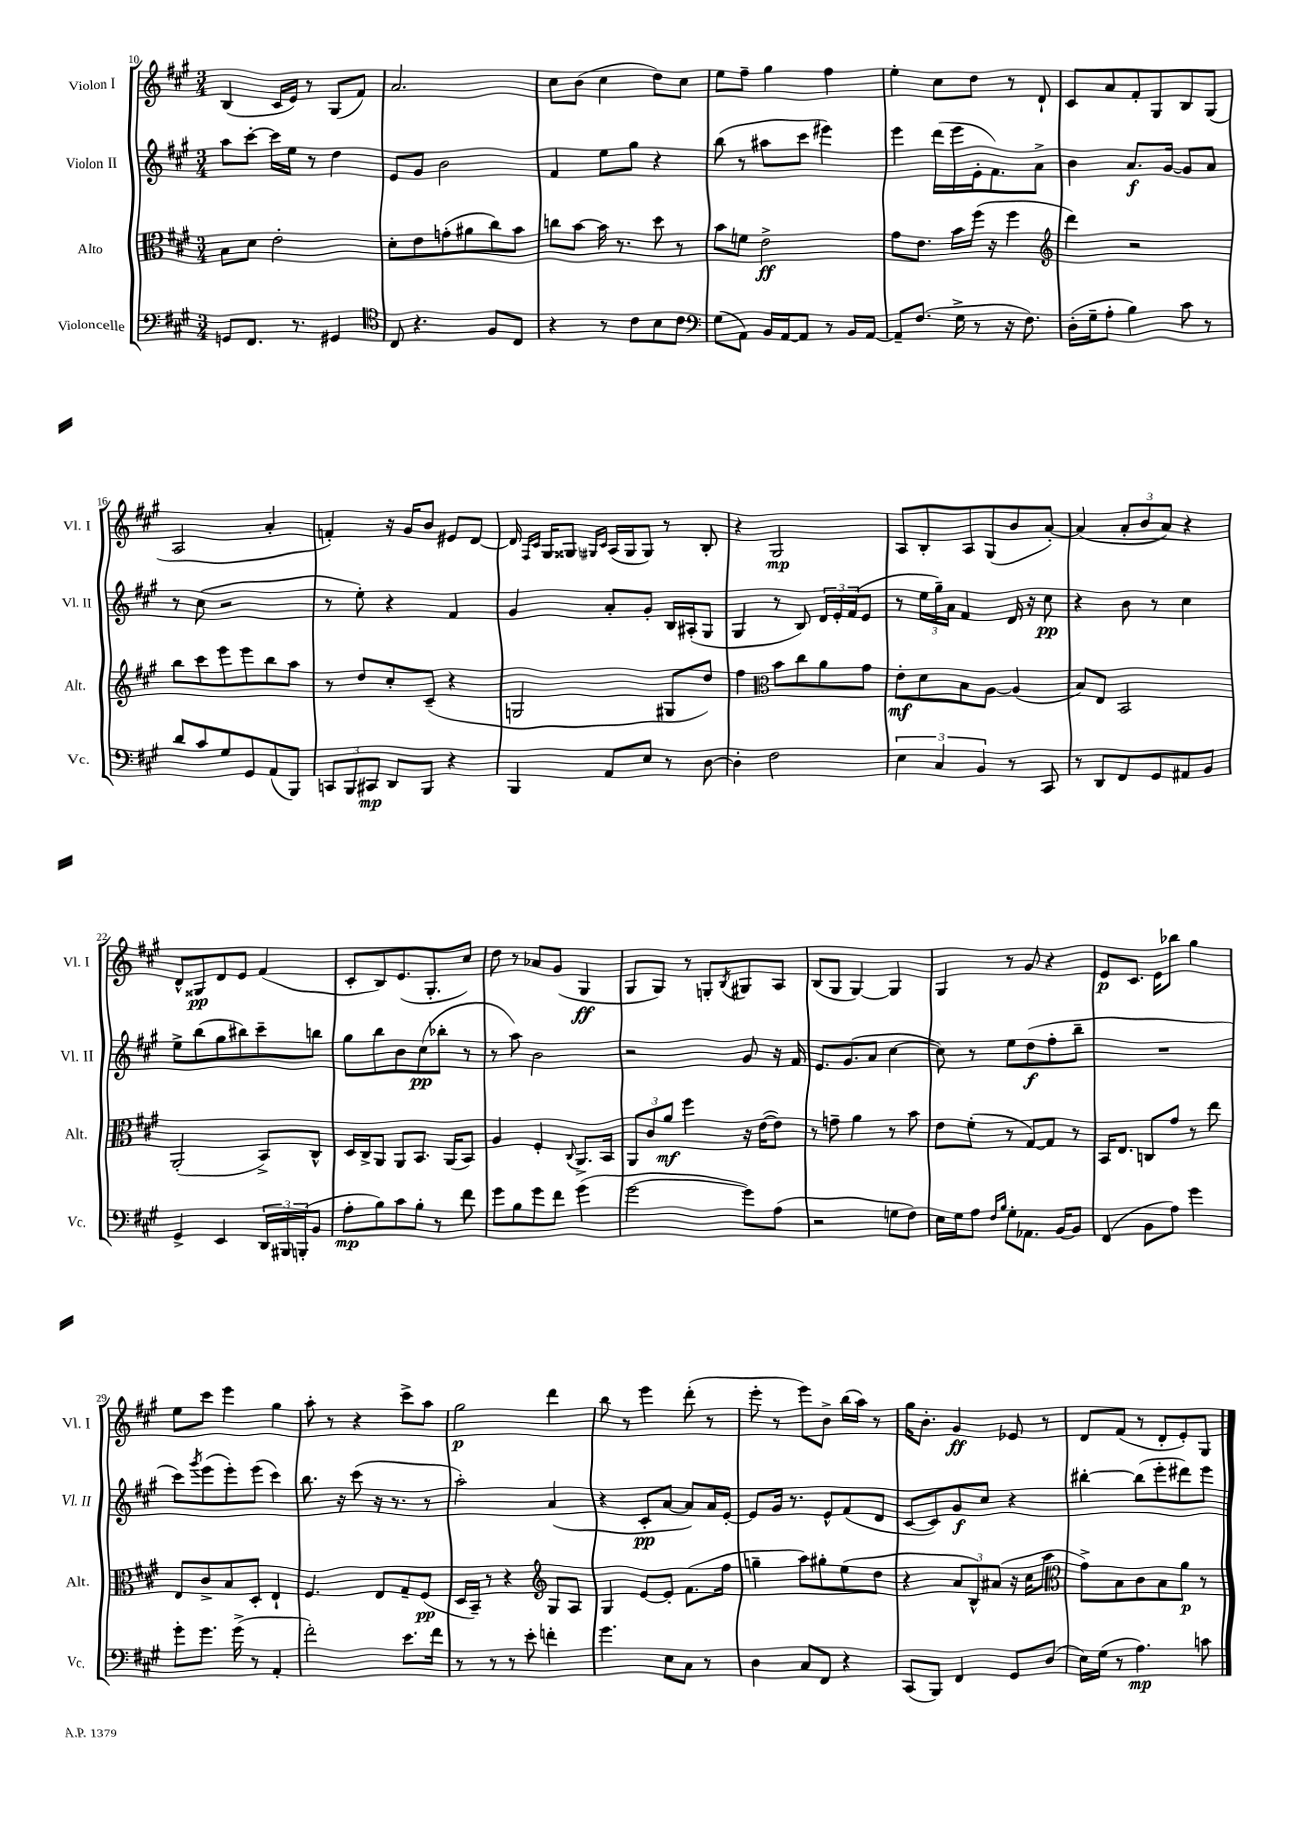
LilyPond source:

<<
\new StaffGroup <<
\new Staff = "s0" \with { instrumentName = "Violon I" shortInstrumentName = "Vl. I" } {
    \clef treble \key a \major \numericTimeSignature \time 3/4
    b4( cis'16 e'16) r8 gis8( fis'8) |
    a'2. |
    cis''8 b'8( cis''4 d''8) cis''8 |
    e''8 fis''8-- gis''4 fis''4 |
    e''4-. cis''8 d''8 r8 d'8-! |
    cis'8 a'8 fis'8-. gis8 b8 gis8( |
    a2 a'4-. |
    f'4-.) r16 gis'16 b'8 eis'8 d'8~ |
    d'16 \grace { fis16 cis'16 } gis16 gisis8 \grace { gis16 cis'16 } a16( gis16 gis8) r8 b8-. |
    r4 gis2\mp |
    a8 b8-. a8 gis8( b'8 a'8~-.) |
    a'4( \tuplet 3/2 { a'8-. b'8 a'8) } r4 |
    d'8-^ gisis8\pp d'8 e'8 fis'4( |
    cis'8-. b8) e'8.( gis8.-. cis''8) |
    d''8 r8 aes'8 gis'8( gis4\ff |
    gis8 gis8) r8 g8-. \acciaccatura { b8 } gis8 a8 |
    b8( gis8 gis4~) gis4 |
    gis4 r8 gis'8 r4 |
    e'8\p cis'8. e'16 bes''8 gis''4 |
    e''8 cis'''8 e'''4 gis''4 |
    a''8-. r8 r4 cis'''8-> a''8 |
    gis''2\p d'''4 |
    b''8 r8 e'''4 d'''8-.( r8 |
    e'''8-. r8 e'''8) b'8-> b''16( a''16) r8 |
    gis''16 b'8.-. gis'4\ff ees'8 r8 |
    d'8 fis'8( r8 d'8-. e'8-.) gis8 \bar "|." |
}
\new Staff = "s1" \with { instrumentName = "Violon II" shortInstrumentName = "Vl. II" } {
    \clef treble \key a \major \numericTimeSignature \time 3/4
    a''8 cis'''8~-. cis'''16 e''16 r8 d''4 |
    e'8 gis'8 b'2 |
    fis'4 e''8 gis''8 r4 |
    b''8( r8 ais''8 cis'''8 eis'''4) |
    e'''4 d'''16( e'''16 e'16-. fis'8.) a'8-> |
    b'4 a'8.\f gis'16~ gis'8 a'8 |
    r8 cis''8( r2 |
    r8 e''8-.) r4 fis'4 |
    gis'4 a'8-. gis'8-. b16 ais16-.( gis8 |
    gis4 r8 b8) \tuplet 3/2 { d'16 e'16-. fis'16( } e'8 |
    r8 \tuplet 3/2 { e''16 gis''16--) a'16 } fis'4 d'16 r16 cis''8\pp |
    r4 b'8 r8 cis''4 |
    e''8-> b''8( gis''8 bis''8) cis'''8-- b''8 |
    gis''8 b''8 b'8 cis''8\pp( bes''8-. r8 |
    r8 a''8) b'2 |
    r2 gis'8 r16 fis'16 |
    e'8. gis'8.( a'8 cis''4~ |
    cis''8) r8 e''8 d''8\f( fis''8-. b''8-- |
    R2. |
    cis'''8) \acciaccatura { gis'''8 } e'''8( e'''8-.) e'''8( cis'''4) |
    b''8. r16 cis'''8( r16 r8. r8 |
    a''2-.) a'4( |
    r4 cis'8-.\pp a'8~ a'8) a'16 e'16~-. |
    e'8 gis'16 r8. e'8-^ fis'8( d'8 |
    cis'8~ cis'8) gis'8\f cis''8 r4 |
    bis''4~-. bis''8( e'''8-. dis'''8) e'''8 \bar "|." |
}
\new Staff = "s2" \with { instrumentName = "Alto" shortInstrumentName = "Alt." } {
    \clef alto \key a \major \numericTimeSignature \time 3/4
    b8 d'8 e'2-. |
    d'8-. e'8 g'8-.( ais'8 cis''8) b'8 |
    c''8 b'8~ b'16 r8. d''8 r8 |
    b'8 f'8 e'2->\ff |
    gis'8 e'8. b'16 fis''16( r16 fis''4 |
    \clef treble d'''4) r2 |
    b''8 cis'''8 e'''8 e'''8 b''8 a''8 |
    r8 d''8 cis''8-. cis'8--( r4 |
    g2 gis8 d''8) |
    fis''4 \clef alto b'8 cis''8 a'8 gis'8 |
    e'8-.\mf d'8 b8 a8~ a4( |
    b8) e8 b,2 |
    a,2-.( b,8->) cis8-^ |
    d16 cis16-> a,8 a,8 b,8. a,16( b,8) |
    a4 fis4-. \appoggiatura { cis8 } a,8.-> b,16 |
    \tuplet 3/2 { a,8 cis'8 a'8\mf } fis''4 r16 e'16~( e'8) |
    r8 g'8-- a'4 r8 b'8 |
    e'8 fis'8-.( r8 gis8~) gis8 r8 |
    b,16 e8. c8 gis'8 r8 e''8 |
    e8 cis'8-> b8 d8-. e4-! |
    fis4. e8 gis8-- fis8\pp( |
    d16 b,16--) r8 r4 \clef treble gis8 a8 |
    gis4 e'8~ e'8-. fis'8.( fis''16 |
    g''4-- a''8) gis''8-. e''8( d''8 |
    r4 \tuplet 3/2 { a'8 b8-^) ais'8( } r16 cis''16 a''8 |
    \clef alto gis'8->) b8 cis'8 b8 a'8\p r8 \bar "|." |
}
\new Staff = "s3" \with { instrumentName = "Violoncelle" shortInstrumentName = "Vc." } {
    \clef bass \key a \major \numericTimeSignature \time 3/4
    g,8 fis,8. r8. gis,4 |
    \clef tenor cis8 r4. fis8 cis8 |
    r4 r8 cis'8 b8 cis'8 |
    \clef bass gis8( a,8) b,16 a,16~ a,8 r8 b,16 a,16~ |
    a,8-- fis8.( gis16-> r8 r16 fis8.) |
    d16-.( gis16-- a8-. b4) cis'8 r8 |
    d'8 cis'8 gis8 gis,8 a,8( b,,8) |
    \tuplet 3/2 { c,8 b,,8 cis,8\mp } d,8 b,,8 r4 |
    b,,4 a,8 e8 r8 d8~ |
    d4-. fis2 |
    \tuplet 3/2 { e4 cis4 b,4 } r8 cis,8 |
    r8 d,8 fis,8 gis,8 ais,8 b,8 |
    gis,4-> e,4 \tuplet 3/2 { d,16 bis,,16 b,,16-.( } b,8 |
    a8-.\mp b8) cis'8 b8-. r8 fis'8 |
    gis'8 b8 gis'8 fis'8 gis'4( |
    gis'2~ gis'8) a8( |
    r2 g8 fis8) |
    e16 gis16 a8 \grace { fis16 b16 } gis8-. aes,8. b,16~ b,8 |
    fis,4( b,8 a8) gis'4 |
    gis'8-. gis'8. gis'16->( r8 a,4-. |
    fis'2-.) e'8. fis'16 |
    r8 r8 r8 e'8-. f'4-. |
    gis'4. e8 cis8 r8 |
    d4 cis8 fis,8 r4 |
    cis,8( b,,8) fis,4 gis,8 d8( |
    e16) gis16( r8 a4.\mp) c'8 \bar "|." |
}
>>
>>
\layout { \context { \Score currentBarNumber = #10 } }
